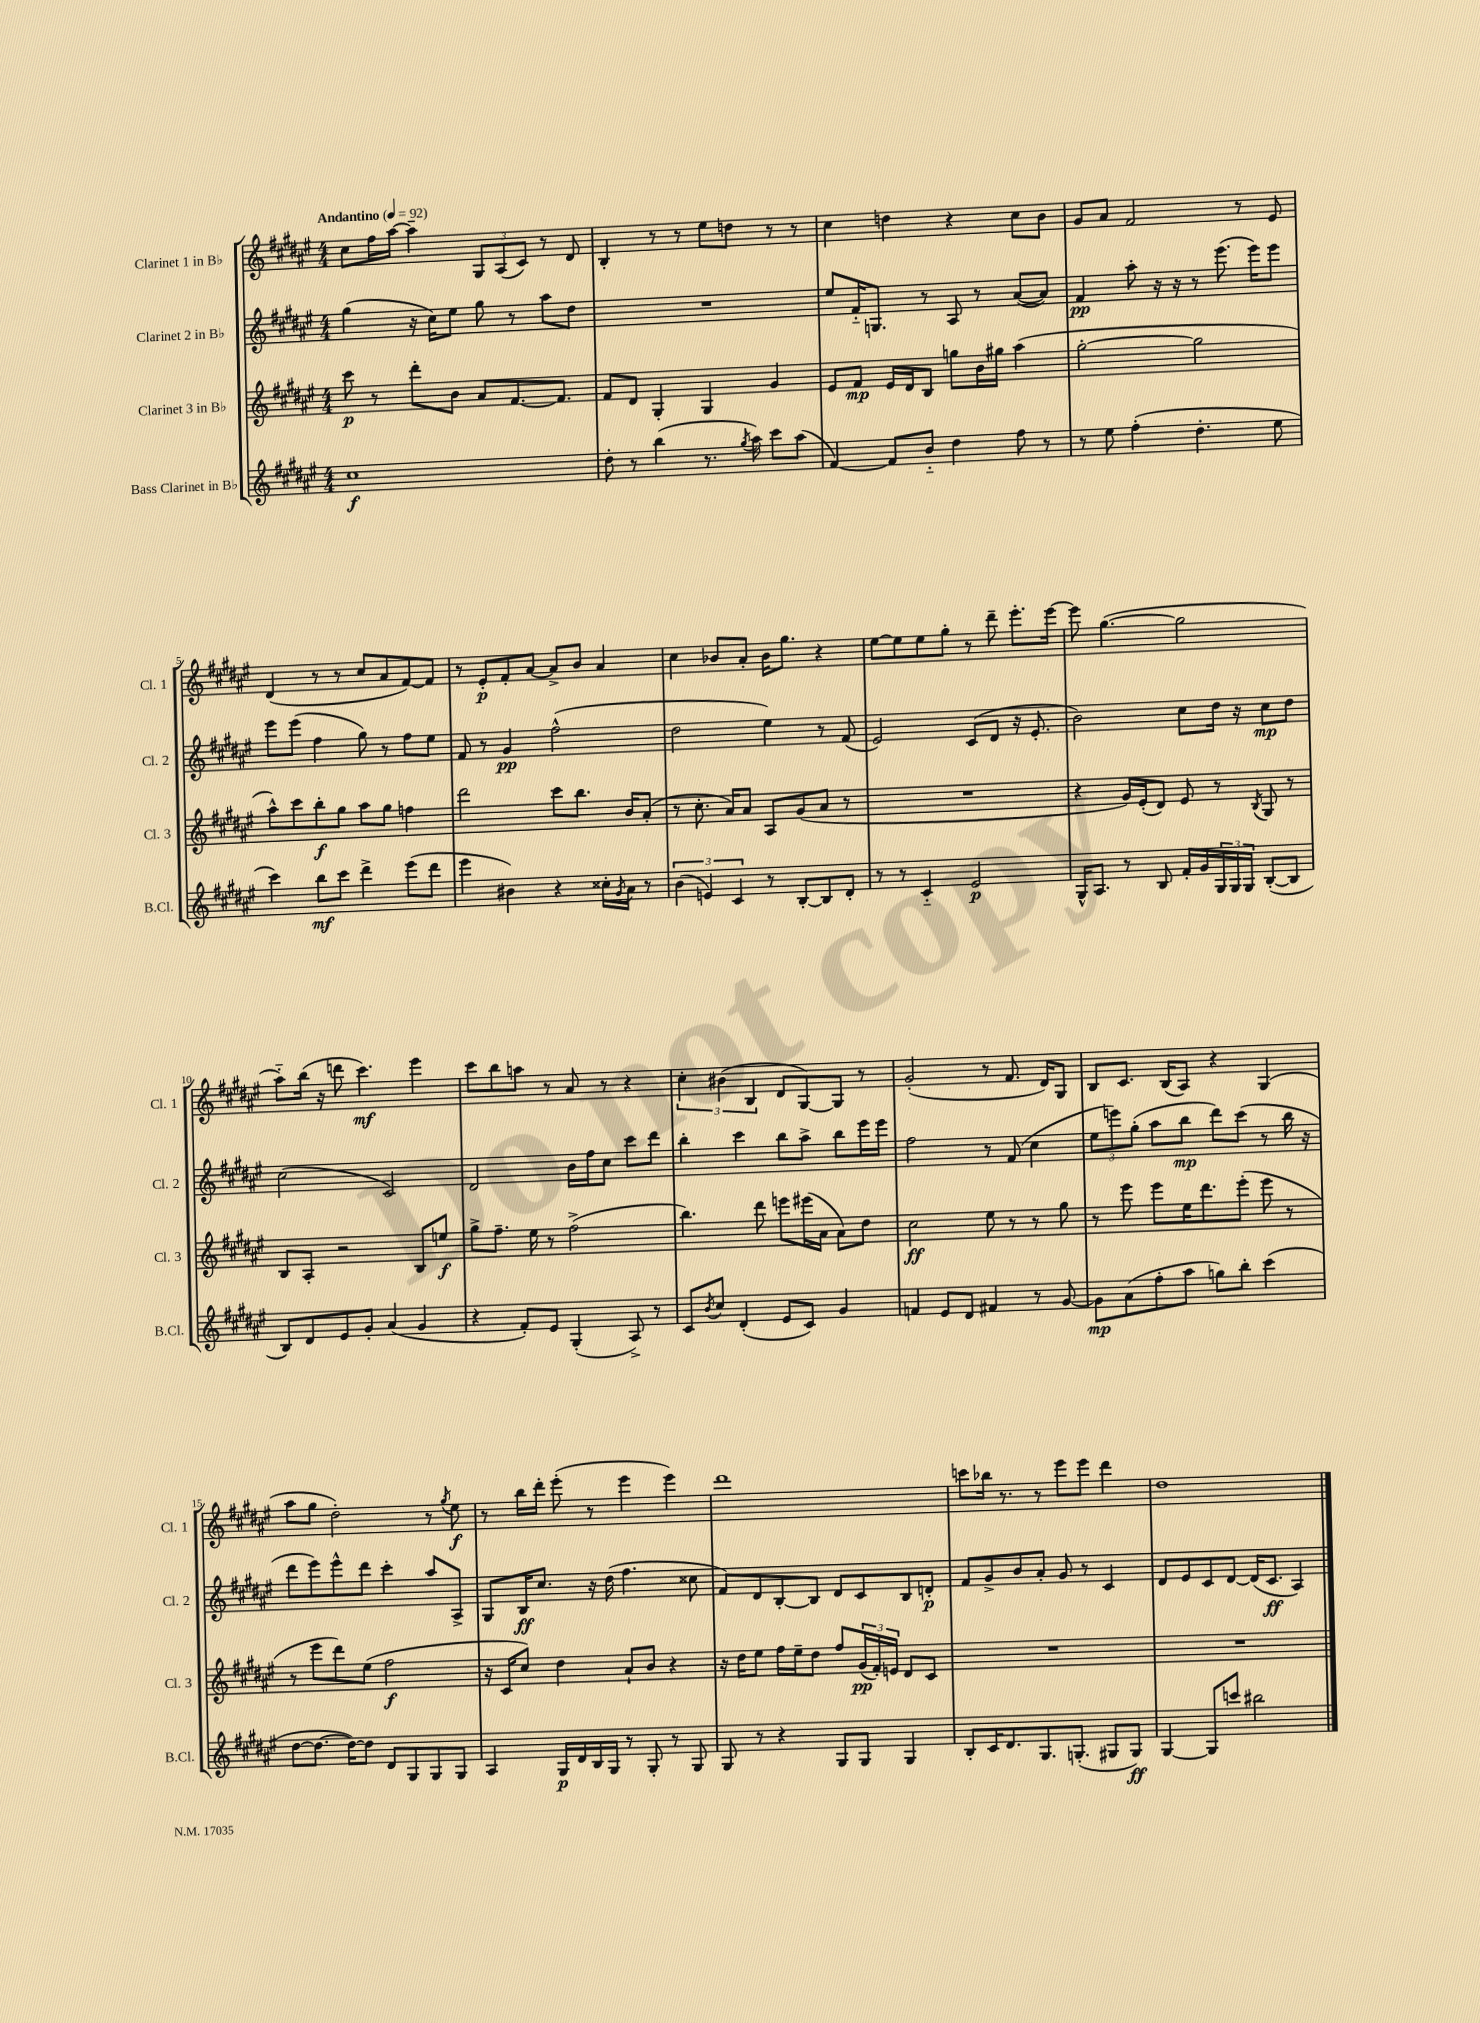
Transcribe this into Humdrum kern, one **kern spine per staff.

**kern	**kern	**kern	**kern
*staff4	*staff3	*staff2	*staff1
*clefG2	*clefG2	*clefG2	*clefG2
*k[f#c#g#d#a#e#]	*k[f#c#g#d#a#e#]	*k[f#c#g#d#a#e#]	*k[f#c#g#d#a#e#]
*M4/4	*M4/4	*M4/4	*M4/4
*MM92	*MM92	*MM92	*MM92
1cc#	8ccc#	(4gg#	8cc#
.	8r	.	16ff#
.	.	.	[16aa#
.	8ddd#'	16r	4aa#~]
.	.	16cc#)	.
.	8b	8ee#	.
.	8a#	8gg#	12G#
.	.	.	(12A#
.	[8.f#	8r	.
.	.	.	12c#)
.	.	8aa#	8r
.	8.f#]	.	.
.	.	8dd#	8d#
=	=	=	=
8dd#'	8f#	1r	4B'
8r	8d#	.	.
(4bb	4G#'	.	8r
.	.	.	8r
8.r	4G#	.	8ee#
.	.	.	8dd
8qgg#	.	.	.
16aa#)	.	.	.
8ccc#	4g#	.	8r
(8aa#	.	.	8r
=	=	=	=
[4f#)	8e#	8ee#	4cc#
.	8f#	16f#'~	.
.	.	8.G	.
8f#]	16e#	.	4dd
.	16d#	.	.
8b'~	8B	8r	.
4dd#	8gg	8A#	4r
.	16b	8r	.
.	16gg#	.	.
8ff#	(4aa#	([8a#	8cc#
8r	.	8a#])	8b
=	=	=	=
8r	[2gg#'	4f#	8g#
8ee#	.	.	8a#
(4ff#'	.	8aa#'	2f#
.	.	16r	.
.	.	16r	.
4.dd#'	2gg#]	8r	.
.	.	(8.eee#	.
.	.	.	8r
.	.	16eee#)	.
8ee#	.	8eee#	8e#
=	=	=	=
4ccc#)	8aa#^^)	8eee#	(4d#
.	8ccc#	(8eee#	.
8bb	8bb'	4ff#	8r
8ccc#	8gg#	.	8r
4ddd#^	8aa#	8gg#)	8cc#
.	8gg#	8r	8a#
(8eee#	4ff	8ff#	[8f#)
8ddd#	.	8ee#	8f#]
=	=	=	=
4eee#	2ddd#	8f#	8r
.	.	8r	8e#'
4b#)	.	4g#	8f#'
.	.	.	[8a#
4r	8ccc#	(2ff#^^	8a#^]
.	8.bb	.	8b
16cc##'	.	.	4a#
8qg#	.	.	.
16a#	16b	.	.
8r	(8a#'	.	.
=	=	=	=
(6b	8r	2dd#	4cc#
.	8.cc#'	.	.
6e)	.	.	.
.	.	.	8b-
.	16a#)	.	.
6c#	.	.	.
.	8a#	.	8a#'
8r	8A#	4ee#)	16b-
.	.	.	8.gg#
[8B'	(8g#	.	.
8B]	8a#	8r	4r
8d#'	8r	(8f#	.
=	=	=	=
8r	1r	2e#)	[8ee#
8r	.	.	8ee#]
4c#'~	.	.	8ee#
.	.	.	8gg#'
2e#	.	(8c#	8r
.	.	8d#	8ddd#~
.	.	16r	8.eee#'
.	.	8.e#'	.
.	.	.	[16eee#
=	=	=	=
16G#^^	4r	2b)	8eee#]
8.A#	.	.	.
.	.	.	([4.gg#
8r	16g#)	.	.
.	(16e#'	.	.
8B	8d#)	.	.
16f#'	8e#	8cc#	2gg#]
16g#	.	.	.
24G#	8r	16dd#	.
24G#	.	.	.
.	.	16r	.
24G#	.	.	.
.	8qB	.	.
([8B'	8G#	8cc#	.
8B]	8r	8dd#	.
=	=	=	=
8B)	8B	(2cc#	8aa#'~)
8d#	8A#'	.	(16bb
.	.	.	16r
8e#	2r	.	8ddd
8g#'	.	.	4.ccc#)
(4a#	.	2c#)	.
4g#	8B	.	4eee#
.	8ee	.	.
=	=	=	=
4r	8gg#^	2d#	8ccc#
.	8.ff#~	.	8bb
8f#')	.	.	8aa
.	16ee#	.	.
8e#	8r	.	8r
(4G#'	(2ff#^	16b	8a#
.	.	16ff#	.
.	.	8cc#	8r
8A#^)	.	8ccc#	4r
8r	.	8ddd#	.
=	=	=	=
8c#	4.bb)	4bb'	6cc#'
8qb	.	.	.
8cc#	.	.	.
.	.	.	(6b#
(4d#'	.	4ccc#	.
.	.	.	6B
.	8ddd#	.	.
8e#	8eee	8bb	8d#
8c#)	(16eee#	8aa#^	[8G#)
.	16a#	.	.
4g#	8a#)	8bb	8G#]
.	8dd#	16eee#	8r
.	.	16eee#	.
=	=	=	=
4f	2cc#	2ff#	(2g#'
8e#	.	.	.
8d#	.	.	.
4f#	8ee#	8r	8r
.	8r	(8f#	8.f#
8r	8r	4cc#	.
.	.	.	16d#)
[8g#	8gg#	.	8G#
=	=	=	=
8g#]	8r	12ee#	8B
.	.	12eee)	.
(8a#	8eee#	.	8.c#
.	.	(12gg#'	.
8ff#'	8eee#	8aa#	.
.	.	.	(16B
8aa#	16ee#	8bb	8A#)
.	8.ddd#	.	.
8gg)	.	8ddd#)	4r
8bb'	(8eee#'	(8ccc#	.
(4ccc#	8eee#	8r	(4G#
.	8r	16bb	.
.	.	16r	.
=	=	=	=
[8dd#	8r	8ddd#	8aa#
8.dd#_	8eee#	8eee#)	8gg#
.	8ddd#)	8eee#^^	2dd#')
16dd#_)	.	.	.
8dd#]	(8ee#	8ddd#	.
8d#	2ff#	4ccc#'	.
8G#	.	.	.
8G#	.	8aa#	8r
.	.	.	8qgg#
8G#	.	8A#^	8ee#
=	=	=	=
4A#	16r	8G#	8r
.	16c#	.	.
.	8cc#)	16B	16bb
.	.	8.cc#	16ddd#'
16G#	4dd#	.	(8eee#'
16d#	.	.	.
16B	.	16r	8r
16G#	.	(16dd#	.
8r	8a#`	4.ff#	4eee#
8G#'	8b	.	.
8r	4r	.	4eee#)
8G#	.	8cc##	.
=	=	=	=
8G#	16r	8f#)	1ddd#
.	16dd#	.	.
8r	8ee#	8d#	.
4r	16ff#	[8B'	.
.	16ee#~	.	.
.	8dd#	8B]	.
8G#	8ff#	8d#	.
8G#	(24g#	8c#	.
.	24f#')	.	.
.	24e	.	.
4G#	8d#	8B	.
.	8c#	8d'	.
=	=	=	=
8B'	1r	8f#	8ccc
16c#	.	8g#^	16bb-
8.d#	.	.	8.r
.	.	8b	.
8.G#	.	8a#'	8r
.	.	8g#	8eee#
(8.G'	.	.	.
.	.	8r	8eee#
8G#	.	4c#	4ddd#
8G#)	.	.	.
=	=	=	=
[4G#	1r	8d#	1dd#
.	.	8e#	.
8G#]	.	8c#	.
8ccc	.	[8d#	.
2bb#	.	(16d#]	.
.	.	8.c#	.
.	.	4A#)	.
==	==	==	==
*-	*-	*-	*-
